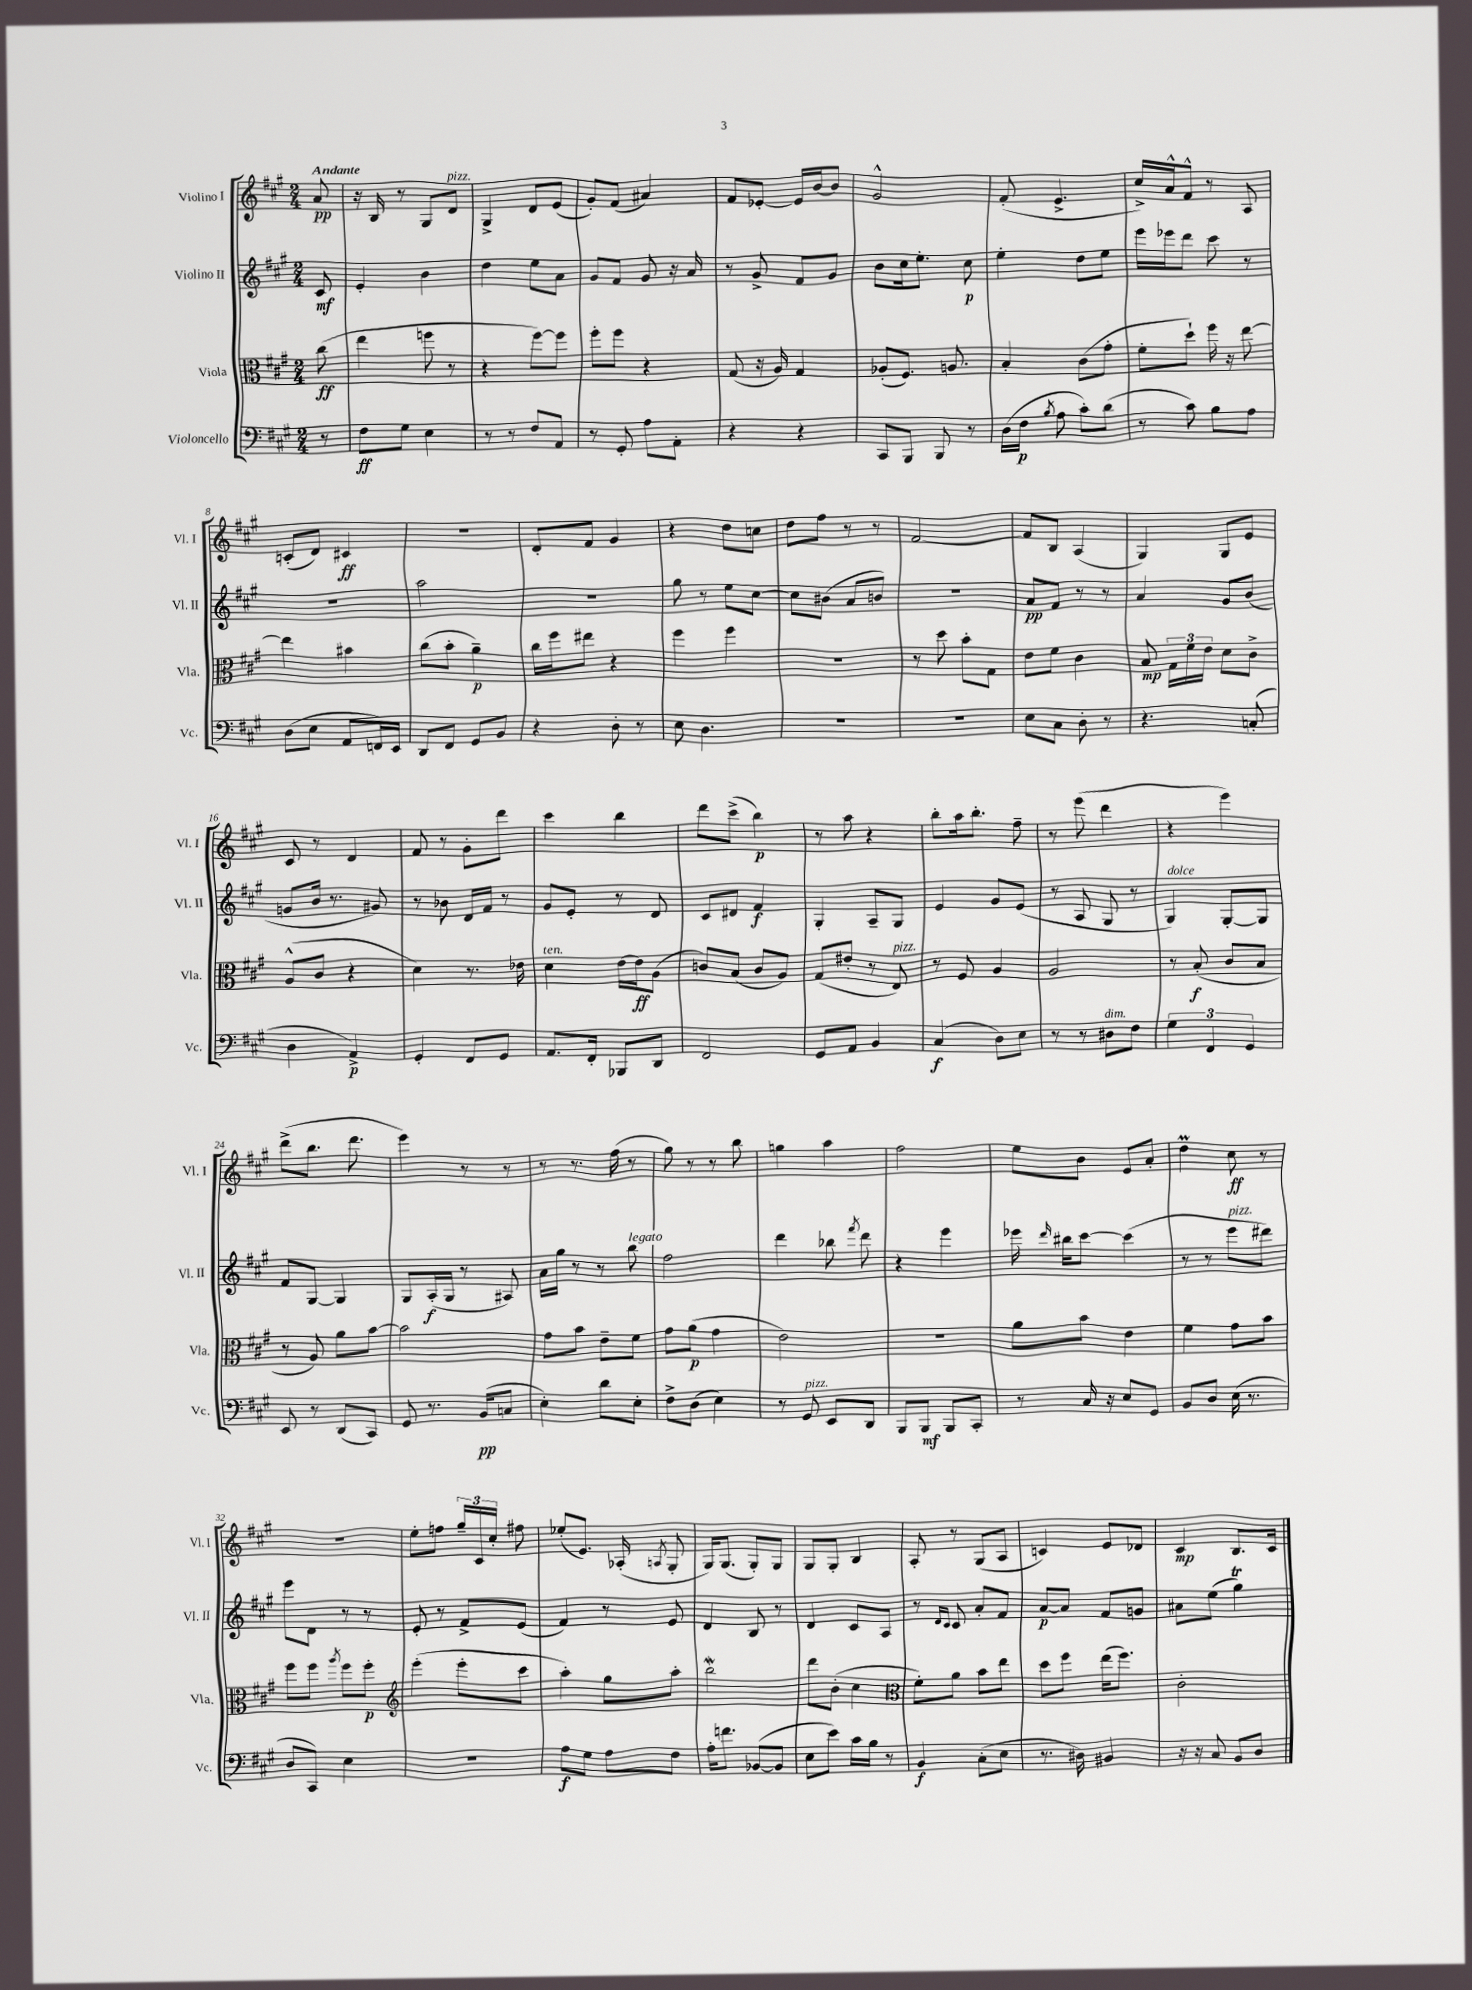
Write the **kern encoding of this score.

**kern	**kern	**kern	**kern
*staff4	*staff3	*staff2	*staff1
*clefF4	*clefC3	*clefG2	*clefG2
*k[f#c#g#]	*k[f#c#g#]	*k[f#c#g#]	*k[f#c#g#]
*M2/4	*M2/4	*M2/4	*M2/4
8r	(8cc#\	8c#/	8a/
=	=	=	=
8F#\L	4ee\	4e'/	16r
.	.	.	16B/
8G#\J	.	.	8r
4E\	8ff\	4b\	8G#/L
.	8r	.	8d/J
=	=	=	=
8r	4r	4dd\	4G#^/
8r	.	.	.
8F#/L	[8ff#\L)	8ee\L	8d/L
8AA/J	8ff#\]J	8a\J	(8e/J
=	=	=	=
8r	8ff#'\L	8g#/L	8g#'/L)
8GG#'/	8ff#\J	8f#/J	(8f#/J
8A\L	4r	8g#/	4a#/)
8AA'\J	.	16r	.
.	.	16a/	.
=	=	=	=
4r	(8G#/	8r	8f#/L
.	16r	8g#^/	[8e-'/J
.	16A/)	.	.
4r	4G#/	8f#/L	16e-/]LL
.	.	.	[16b/J
.	.	8g#/J	8b/]J
=	=	=	=
8CC#/L	(8A-'/L	8b\L	2g#^^/
8BBB/J	8.F#/J)	16cc#\k	.
.	.	8.ee'\J	.
8BBB/	.	.	.
.	8.A/	.	.
8r	.	8cc#\	.
=	=	=	=
(16D\LL	4B'/	4ee'\	(8f#'/
16F#\JJ	.	.	.
8qB/	.	.	.
8A\	.	.	4.e^/
8c#'\L)	(8c#\L	8dd\L	.
(8d\J	8g#'\J	8ee\J	.
=	=	=	=
8r	8f#'\L	16eee\LL	16cc#^/LL)
.	.	16eee-\J	16a^^/J
8c#\)	8dd`\J)	8ddd\J	8f#^^/J
8B\L	16ff#\	8ccc#\	8r
.	16r	.	.
8A\J	[8ee\	8r	8A/
=	=	=	=
(8D\L	4ee\]	2r	(8c'/L
8E\J	.	.	8d/J)
8AA/L	4b#\	.	4c#/
16FF/L)	.	.	.
16EE/JJ	.	.	.
=	=	=	=
8DD/L	(8cc#\L	2aa\	2r
8FF#/J	8b'\J	.	.
8GG#/L	4a~\)	.	.
8BB/J	.	.	.
=	=	=	=
4r	16cc#\LL	2r	8d'/L
.	16ff#\J	.	.
.	8ee#\J	.	8f#/J
8D'\	4r	.	4g#/
8r	.	.	.
=	=	=	=
8E\	4ff#\	8gg#\	4r
4.D\	.	8r	.
.	4ff#\	8ee\L	8dd\L
.	.	[8cc#\J	8cc\J
=	=	=	=
2r	2r	8cc#\]L	8dd\L
.	.	(8b#\J	8ff#\J
.	.	8a/L	8r
.	.	8b/J)	8r
=	=	=	=
2r	8r	2r	[2f#/
.	8dd\	.	.
.	8b'\L	.	.
.	8G#\J	.	.
=	=	=	=
8E\L	8e\L	8a/L	8f#/]L
8C#\J	8f#\J	8f#/J	8B/J
8D'\	4c#\	8r	(4A/
8r	.	8r	.
=	=	=	=
4.r	8B/	4a/	4G#/)
.	24G#\LL	.	.
.	24f#\	.	.
.	24e\JJ	.	.
.	8d\L	8g#/L	8G#/L
(8C'/	8c#^\J	(8b/J	8e/J
=	=	=	=
4D\	(8A^^/L	8g/L	8c#/
.	8c#/J	16b/Jk	8r
.	.	8.r	.
4AA^/)	4r	.	4d/
.	.	8g#/)	.
=	=	=	=
4GG#'/	4d\)	8r	8f#/
.	.	8b-\	8r
8FF#/L	8.r	16d/LL	8g#'\L
.	.	16f#/JJ	.
8GG#/J	.	8r	8ddd\J
.	16e-\	.	.
=	=	=	=
8.AA/L	4d\	8g#/L	4ccc#\
.	.	8e'/J	.
16FF#'/Jk	.	.	.
8BBB-/L	[16e\LL	8r	4bb\
.	16e\]J	.	.
8DD/J	(8A\J	8d/	.
=	=	=	=
2FF#/	8c/L)	8c#/L	8ddd\L
.	(8B/J	8d#/J	(8ccc#^\J
.	8c/L	4f#/	4bb\)
.	8A/J)	.	.
=	=	=	=
8GG#/L	(8G#/L	4G#'/	8r
8AA/J	8e#'/J	.	8aa\
4BB/	8r	8A~/L	4r
.	8E/)	8G#/J	.
=	=	=	=
(4C#/	8r	4e/	8bb'\L
.	8F#/	.	16aa\k
.	.	.	8.bb'\J
8D\L)	4A/	8g#/L	.
8E\J	.	(8e/J	8ff#~\
=	=	=	=
8r	2A/	8r	8r
8r	.	8A/	(8eee\
8D#\L	.	8G#/	4ddd\
8F#\J	.	8r	.
=	=	=	=
6G#\	8r	4G#/)	4r
.	(8B'/	.	.
6FF#/	.	.	.
.	8c#/L	[8G#'/L	4eee\)
6GG#/	.	.	.
.	8B/J	8G#/]J	.
=	=	=	=
8EE/	8r	8f#/L	(8ddd^\L
8r	8A/)	[8G#/J	8.bb\J
(8DD/L	8a\L	4G#/]	.
.	.	.	8.ddd\
8CC#/J)	[8b\J	.	.
=	=	=	=
8GG#/	2b\]	8G#/L	4eee\)
8.r	.	(16A'/L	.
.	.	16G#/JJ	.
.	.	8r	8r
(16BB/LK	.	.	.
8C/J	.	8A#/)	8r
=	=	=	=
4E'\)	8g#\L	16a\LL	8r
.	.	16gg#\JJ	.
.	8b\J	8r	8.r
8d\L	8e~\L	8r	.
.	.	.	(16ff#\
8E'\J	8f#\J	8bb\	8r
=	=	=	=
8F#^\L	8g#\L	2ff#\	8gg#\)
(8D\J	(8a\J	.	8r
4E\)	4g#\	.	8r
.	.	.	8bb\
=	=	=	=
8r	2e\)	4ddd\	4gg\
8GG#/	.	.	.
8EE/L	.	8bb-\	4aa\
.	.	8qfff#/	.
8DD/J	.	8ddd\	.
=	=	=	=
8BBB/L	2r	4r	2ff#\
8BBB/J	.	.	.
8BBB/L	.	4eee\	.
8CC#'/J	.	.	.
=	=	=	=
8r	8a\L	16eee-\	8ee\L
.	.	16qqddd/	.
.	.	16bb#\LK	.
16C#/	8b\J	[8ccc#\J	8b\J
16r	.	.	.
8E/L	4e\	(4ccc#\]	8e/L
8GG#/J	.	.	8a'/J
=	=	=	=
8BB/L	4f#\	8r	4dd\
8D/J	.	8r	.
(16E\	8g#\L	8eee\L	8cc#\
8.r	.	.	.
.	8b\J	8ddd#\J)	8r
=	=	=	=
8D/L	8ff#\L	8eee\L	2r
8CC#/J)	8ff#\J	8d\J	.
.	8qaa/	.	.
4E\	8ff#\L	8r	.
.	8ff#'\J	8r	.
=	=	=	=
*	*clefG2	*	*
2r	(4eee'\	8e'/	8ee'\L
.	.	8r	8ff\J
.	8eee'\L	8f#^/L	24gg#~/LL
.	.	.	24c#/
.	.	.	24cc#'/JJ
.	8ccc#\J	(8e/J	8ff#\
=	=	=	=
8A\L	4aa'\)	4f#/)	(8ee-'/L
8G#\J	.	.	8.e/J)
8A\L	8gg#\L	8r	.
.	.	.	(16A-'/
.	.	.	8qA/
8F#\J	8aa'\J	8e/	8G#'/
=	=	=	=
16A'\LK	2bb\	4d/	16G#/LK)
8.f\J	.	.	(8.G#/J
([8BB-/L	.	8B/	8G#'/L)
8BB-/]J	.	8r	8G#/J
=	=	=	=
8E\L	8ddd\L	4d/	8G#/L
8e\J)	(8b'\J	.	8G#'/J
16c#\LL	4cc#\	8c#/L	4B/
16B\JJ	.	.	.
8r	.	8A/J	.
=	=	=	=
*	*clefC3	*	*
4BB/	8f#'\L)	8r	8A'/
.	.	16qqd/LL	.
.	.	16qqc#/JJ	.
.	8a\J	8c#/	8r
(8C#'\L	8b\L	8a'/L	(8G#/L
8E\J	8ee\J	8f#/J	8A/J
=	=	=	=
8.r	8dd\L	[8a/L	4c/)
.	8ff#\J	8a/]J	.
16D#\)	.	.	.
4BB#/	(16ee\LK	8f#/L	8e/L
.	8.ff#\J)	.	.
.	.	8g/J	8d-/J
=	=	=	=
16r	2c#'\	8a#\L	4c#/
16r	.	.	.
8C#/	.	(8ee\J	.
8BB/L	.	4gg#\)	8.B/L
8D/J	.	.	.
.	.	.	16c#/Jk
==	==	==	==
*-	*-	*-	*-
